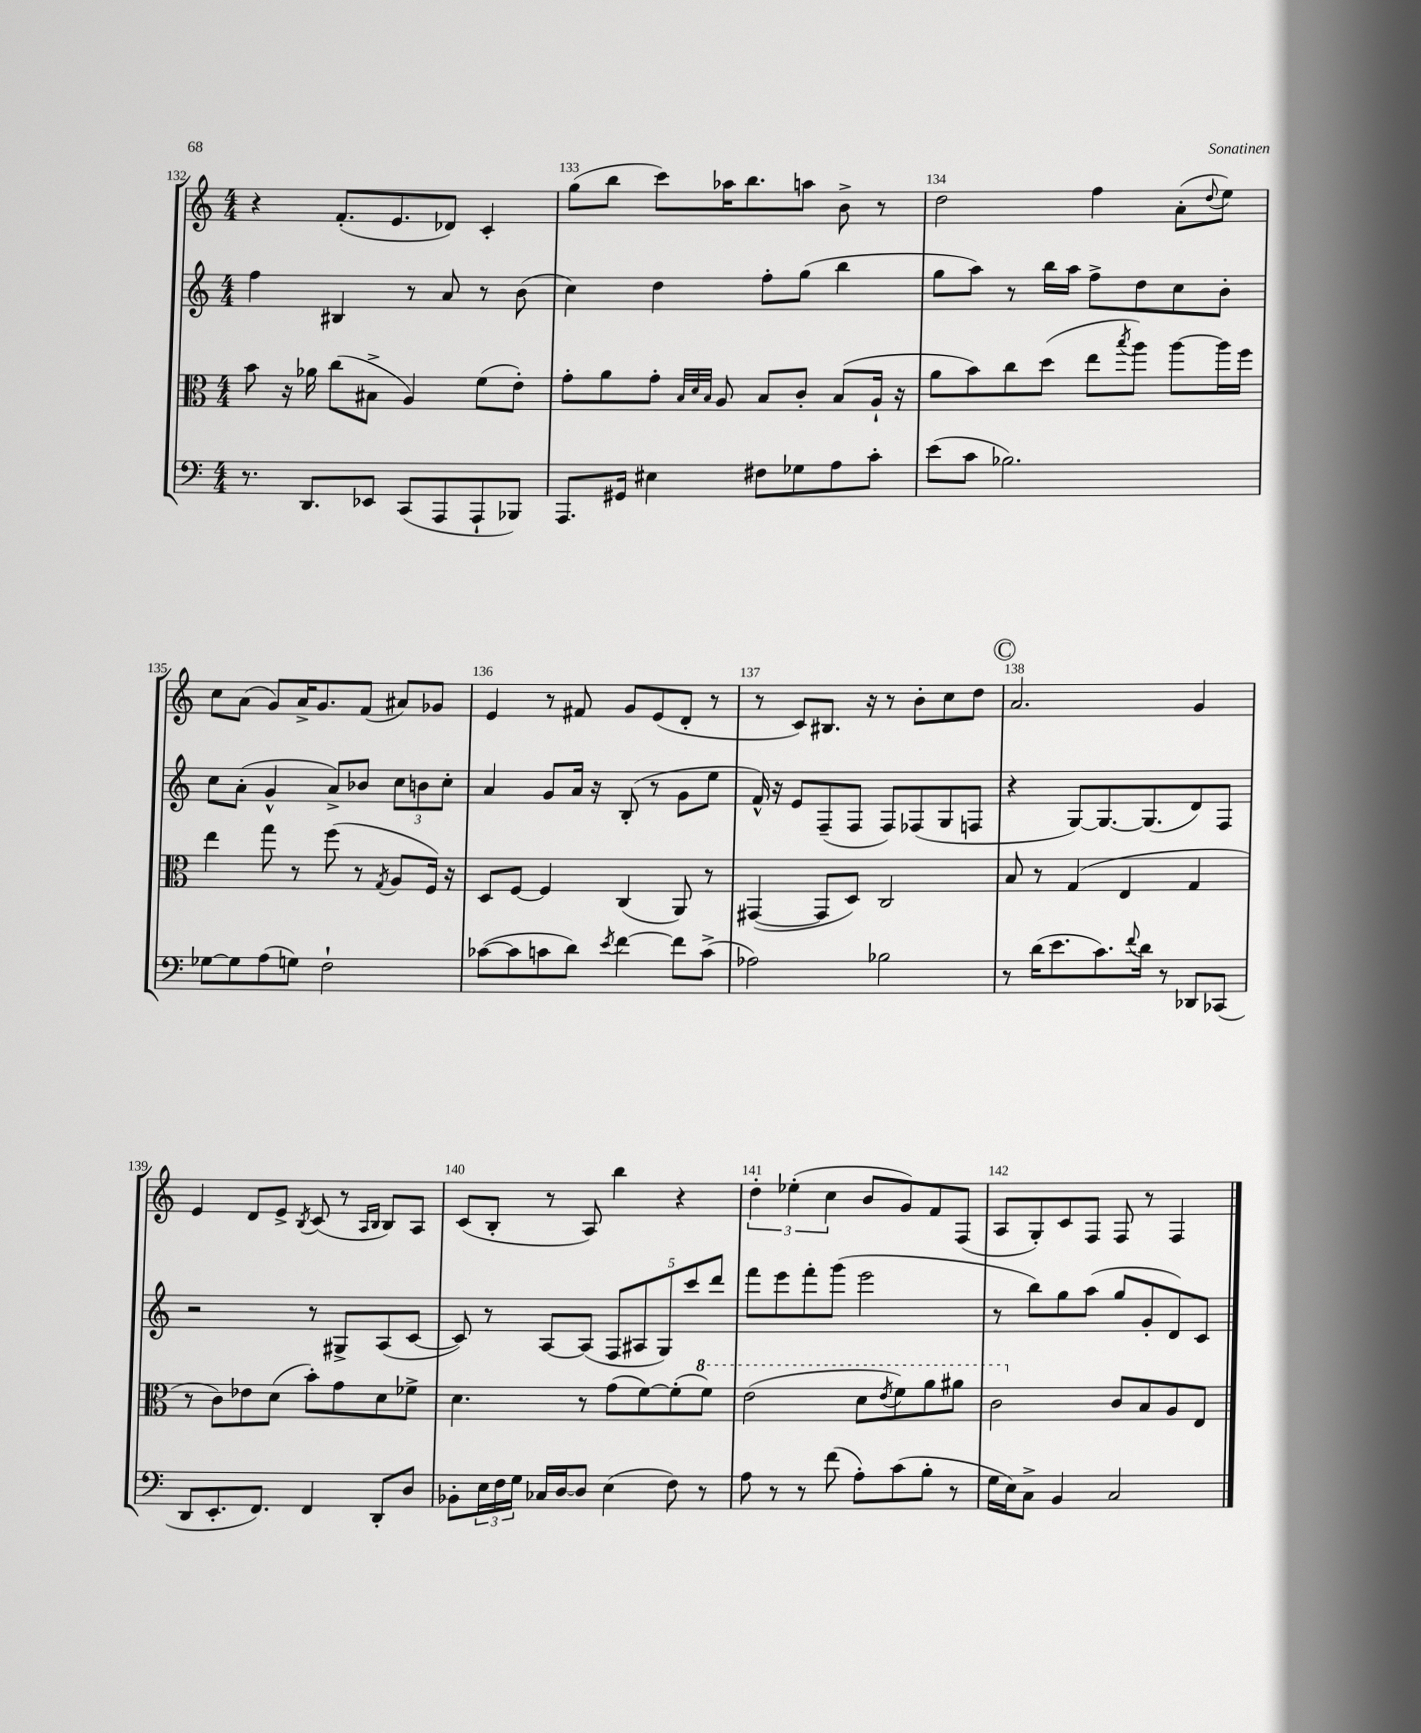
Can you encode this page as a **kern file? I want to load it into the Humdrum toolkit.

**kern	**kern	**kern	**kern
*part4	*part3	*part2	*part1
*staff4	*staff3	*staff2	*staff1
*clefF4	*clefC3	*clefG2	*clefG2
*k[]	*k[]	*k[]	*k[]
*M4/4	*M4/4	*M4/4	*M4/4
=132	=132	=132	=132
8.r	8b\	4ff\	4r
.	16r	.	.
8.DD/L	16a-X\	.	.
.	(8cc\L	4B#X/	(8.f'/L
8EE-X/J	8B#X^\J	.	.
.	.	.	8.e/
(8CC/L	4A/)	8r	.
8AAA/	.	8a/	8d-X/J)
8AAA`/	(8f\L	8r	4c'/
8BBB-X/J)	8e'\J)	(8b\	.
=133	=133	=133	=133
8.AAA/L	8g'\L	4cc\)	(8gg\L
.	8a\	.	8bb\J
16GG#X/Jk	.	.	.
4E#X\	8g'\J	4dd\	8ccc\L)
.	32qqB/LLL	.	.
.	32qqd/	.	.
.	32qqB/JJJ	.	.
.	8A/	.	16aa-X\K
.	.	.	8.bb\
8F#X\L	8B/L	8ff'\L	.
8G-X\	8c'/J	(8gg\J	8aan\J
8A\	(8B/L	4bb\	8b^\
8c'\J	16A`/Jk	.	8r
.	16r	.	.
=134	=134	=134	=134
(8e\L	8a\L	8gg\L	2dd\
8c\J	8b\)	8aa\J)	.
2.B-X\)	8cc\	8r	.
.	(8dd\J	16bb\LL	.
.	.	16aa\JJ	.
.	8ee\L	8ff^\L	4ff\
.	8qbb/	.	.
.	8aa\J)	8dd\	.
.	[8aa\L	8cc\	(8a'\L
.	.	.	8qqdd/
.	16aa\L]	8b'\J	8ee\J)
.	16ff\JJ	.	.
!!LO:LB:g=z
=135	=135	=135	=135
[8G-X\L	4ee\	8cc\L	8cc\L
8G-\]	.	(8a'\J	(8a\J
(8A\	8gg\	4g^^/	8g/L)
8Gn\J)	8r	.	16a^/K
.	.	.	8.g/
2F`\	(8ff\	8a^/L)	.
.	8r	8b-X/J	(8f/J
.	8qG/	.	.
.	8A/L	12cc\L	8a#X/L)
.	.	12bn\	.
.	16F/Jk)	.	8g-X/J
.	.	12cc'\J	.
.	16r	.	.
=136	=136	=136	=136
([8c-X\L	8D/L	4a/	4e/
8c-\]	[8F/J	.	.
8cn\	4F/]	8g/L	8r
8d\J)	.	16a/Jk	8f#X/
.	.	16r	.
8qe/	.	.	.
[4f\	(4C/	(8B'/	8g/L
.	.	8r	(8e/
8f\L]	8AA/)	8g\L	8d'/J
(8c^\J	8r	8ee\J	8r
=137	=137	=137	=137
2A-X\)	([4GG#X/	16f^^/)	8r
.	.	16r	.
.	.	8e/L	8c/L)
.	8GG#/L]	(8F~/	8.B#X/J
.	8D/J)	8F/J	.
.	.	.	16r
2B-X\	2C/	8F/L)	8r
.	.	(8F-X/	8b'\L
.	.	8G/	8cc\
.	.	8Fn/J	8dd\J
!!LO:REH:place=s1:t=C
=138	=138	=138	=138
8r	8B/	4r	2.a/
(16d\KL	8r	.	.
8.e\	.	.	.
.	(4G/	[8G/L)	.
8.c\)	.	8.G/_	.
.	4E/	.	.
8qqf/	.	.	.
16d\Jk	.	(8.G/]	.
8r	.	.	.
8DD-X/L	4G/	8d/)	4g/
(8CC-X/J	.	8F/J	.
!!LO:LB:g=z
=139	=139	=139	=139
8DD/L	8r	2r	4e/
8.EE'/	8c\L)	.	.
.	8e-X\	.	8d/L
8.FF/J)	.	.	.
.	(8d\J	.	8e^/J
.	.	.	8qB/
4FF/	8b'\L)	8r	(8c/
.	8g\	8G#X^/L	8r
.	.	.	16qqA/LL
.	.	.	16qqB/JJ
8DD'/L	8d\	(8A/	8B/L)
8D/J	8f-X^\J	[8c/J	8A/J
=140	=140	=140	=140
8BB-X'\L	4.d\	8c/])	(8c/L
24E\L	.	8r	8B'/J
24F\	.	.	.
24G\JJ	.	.	.
16C-X/LL	.	[8A/L	8r
[16D/J	.	.	.
8D/J]	8r	(8A/J]	8A/)
(4E\	(8g\L	10F/L	4bb\
.	.	10A#X/	.
.	[8f\)	.	.
.	.	10G/)	.
8F\)	(8f'\]	.	4r
.	.	10ccc/	.
*	*8va	*	*
8r	8ff\J)	.	.
.	.	10ddd/J	.
=141	=141	=141	=141
8A\	(2ee\	8fff\L	6dd'\
8r	.	8eee\	.
.	.	.	(6ee-X'\
8r	.	8fff'\	.
.	.	.	6cc\
(8f\	.	(8ggg\J	.
8A'\L)	8dd\L	2eee\	8b/L
.	8qee/	.	.
(8c\	8ff\)	.	8g/)
8B'\J	8aa\	.	8f/
8r	8aa#X\J	.	(8F/J
=142	=142	=142	=142
16G\LL	2cc\	8r	8A/L
16E\J)	.	.	.
8C^\J	.	8bb\L)	8G'/)
4BB/	.	8gg\	8c/
.	.	(8aa\J	8F/J
*	*X8va	*	*
2C/	8c/L	8gg/L	8F/
.	8B/	8g'/	8r
.	8A/	8d/)	4F/
.	8E/J	8c/J	.
==	==	==	==
*-	*-	*-	*-
